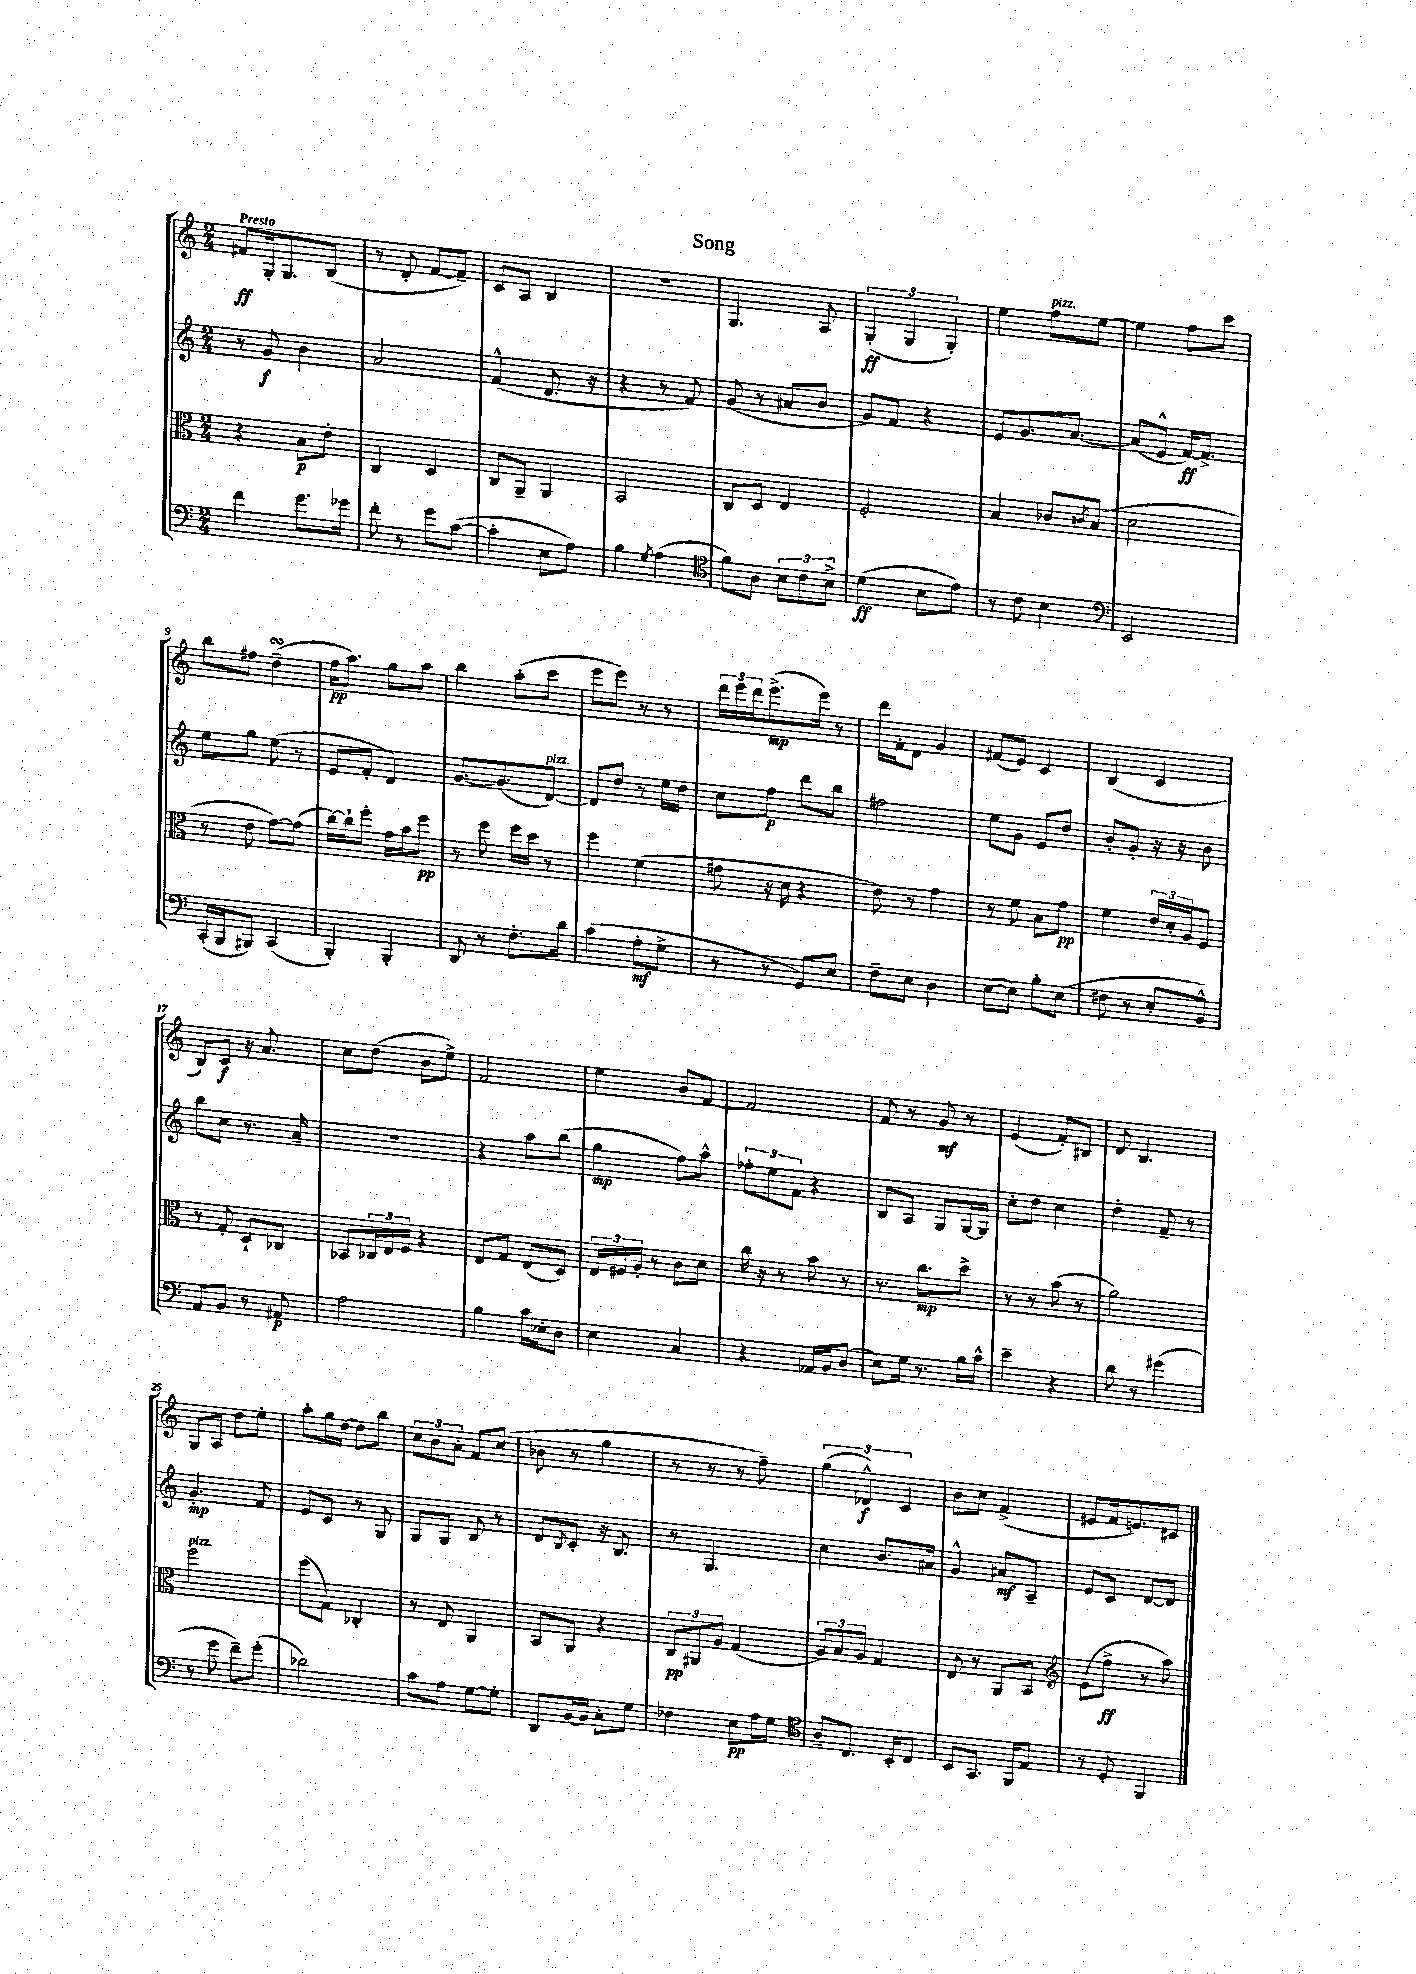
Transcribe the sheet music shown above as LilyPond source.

\header { title = "Song" }
<<
\new StaffGroup <<
\new Staff = "s0" {
    \clef treble \key c \major \numericTimeSignature \time 2/4 \tempo "Presto"
    fis'8\ff g16-. g8. b8( |
    r8 d'8-. f'8~ f'8--) |
    c'8 a8 b4 |
    r2 |
    g4. a8 |
    \tuplet 3/2 { g4-.\ff( g4 g4-.) } |
    e''4 f''8^\markup { \italic "pizz." } e''8~ |
    e''4 f''8 c'''8 |
    b''8 fis''8 d''4--\turn( |
    f''16\pp a''8.) g''8 a''8 |
    b''4 a''8-.( c'''8 |
    e'''8 e'''8) r8 r8 |
    \tuplet 3/2 { d'''16 e'''16 d'''16 } e'''8.->\mp( e'''16) r8 |
    d'''16 f'16-. d'8 g'4 |
    fis'8( e'8) c'4 |
    b4( c'4 |
    b8) c'8\f r16 a'8. |
    c''8 d''8( b'8 e''8->) |
    f'2 |
    e''4 b'8 f'8~ |
    f'2 |
    f'8 r8 g'8\mf r8 |
    e'4( f'8-.) bis8 |
    d'8 b4. |
    g8 a8 d''8 e''8-. |
    a''8-. g''16 d''16~ d''8 b''8 |
    \tuplet 3/2 { c''8 b'8 a'8-. } f'8 c''8( |
    bes'8 r8 g''4 |
    r8 r8 r8 f''8--) |
    \tuplet 3/2 { g''4( des'4-^\f) c'4 } |
    b'8 c''8 f'4->( |
    eis'8 f'16 e'8.) cis'8 \bar "|." |
}
\new Staff = "s1" {
    \clef treble \key c \major \numericTimeSignature \time 2/4
    r8 g'8\f b'4 |
    a'2 |
    f'4-^( d'8. r16 |
    r4 r8 f'8) |
    g'8( r8 ais'8 b'8 |
    g'8) f'8 r4 |
    e'8 g'8. a'8.~ |
    a'8( e'8-^ f'16~\ff) f'8.-> |
    e''8 g''8 e''8( r8 |
    e'8 f'8-. d'4) |
    g'8.~ g'8.( d'8~^\markup { \italic "pizz." }) |
    d'8 d''8 r8 e''16 d''16 |
    c''8 f''8\p d'''8 b''8 |
    fis''2 |
    e''8 g'8 e'8 d''8 |
    b'8-. g'8-. r16 r16 b'8 |
    b''8 c''8 r8. a'16-- |
    R2 |
    r4 a''8 b''8( |
    g''4\mp f''8) a''8-^ |
    \tuplet 3/2 { fes''8-. e''8 f'8 } r4 |
    b8 a8 g8 g16~ g16 |
    c''8-. d''8 c''4 |
    d''4-. f'8-- r8 |
    g'4.-.\mp f'8 |
    e'8 c'8 r8 g8 |
    g8 g8 b8 r8 |
    d'8 \acciaccatura { b8 } c'8-. r16 b8. |
    r8 g4. |
    c''4 b'8. ais'16 |
    g'4-^ ais'8\mf a8-- |
    e'8 c'8 d'8~ d'8 \bar "|." |
}
\new Staff = "s2" {
    \clef alto \key c \major \numericTimeSignature \time 2/4
    r4 b8\p e'8-. |
    c4 d4 |
    c8 a,8-- a,4 |
    b,2 |
    c8 d8 e4 |
    f2-. |
    b4 ces'8 \acciaccatura { c'8 } b8( |
    d'2 |
    r8 e'8 g'8~) g'8( |
    c''16~) c''16-! f''8-. g'16 b'16 f''8\pp |
    r8 f''8 f''16 d''16 r8 |
    f''4 f'4( |
    gis'8 r16 d'16 r4 |
    e'8) r8 g'4 |
    r8 f'8 b8 g'8\pp |
    f'4 \tuplet 3/2 { e'16 d'16-. a16 } f8 |
    r8 g8-. d8-! ces8 |
    bes,8 \tuplet 3/2 { ces16 e16 f16 } r4 |
    e8 g8 e8( d8) |
    \tuplet 3/2 { e16 fis16 a16-. } r8 c'8 d'8 |
    c''16 r16 r8 b'8 r8 |
    r8. c''8.\mp d''8-> |
    r8 r8 b'8( r8 |
    a'2) |
    f''2^\markup { \italic "pizz." } |
    f''8( g8) ces4-. |
    r8 e8 a,4 |
    b,8 a,8 r4 |
    \tuplet 3/2 { c8\pp ais,8 a8 } g4( |
    \tuplet 3/2 { a8) b8 a8 } g4 |
    e8 r8 a,8 b,8 |
    \clef treble e'8( f''8->\ff r8 a''8) \bar "|." |
}
\new Staff = "s3" {
    \clef bass \key c \major \numericTimeSignature \time 2/4
    f'4 g'8. ges'16 |
    f'8-. r8 g'8 c'8~( |
    c'4-. e8 a8) |
    b4 \acciaccatura { g8 } a4( |
    \clef tenor f'8) a8 \tuplet 3/2 { b8 c'8 b8-> } |
    d'4\ff( b8 e'8) |
    r8 c'8 b4 |
    \clef bass e,2 |
    c,16-.( b,,16 bis,,8) c,4( |
    b,,4-.) b,,4-. |
    d,8 r8 f8.-. d'16 |
    c'4( a8-.\mf g8-> |
    r8 r8 g,8) e8 |
    f8-- e8 d4 |
    e8~( e8) b8-. e8( |
    fis8 r8 e8-. b,8-^) |
    a,8 b,8 r8 ais,8\p |
    a2 |
    b4 c'16 ees16-. d8 |
    e4 c4 |
    r4 aes,16 b,16 d8( |
    e8) g16 r8. b16 c'16-^ |
    e'4-- r4 |
    d'8 r8 gis'4( |
    r8 g'8 f'8--) g'8-.( |
    des'2) |
    c'8 a8 g8~ g8-. |
    d,8 b,16~ b,16 c8-. g8 |
    fes4 e8\pp a16 g16 |
    \clef tenor a8-- c8. b,16-. c8 |
    b,8 g,8. f,16 e8 |
    r8 d8-. f,4 \bar "|." |
}
>>
>>
